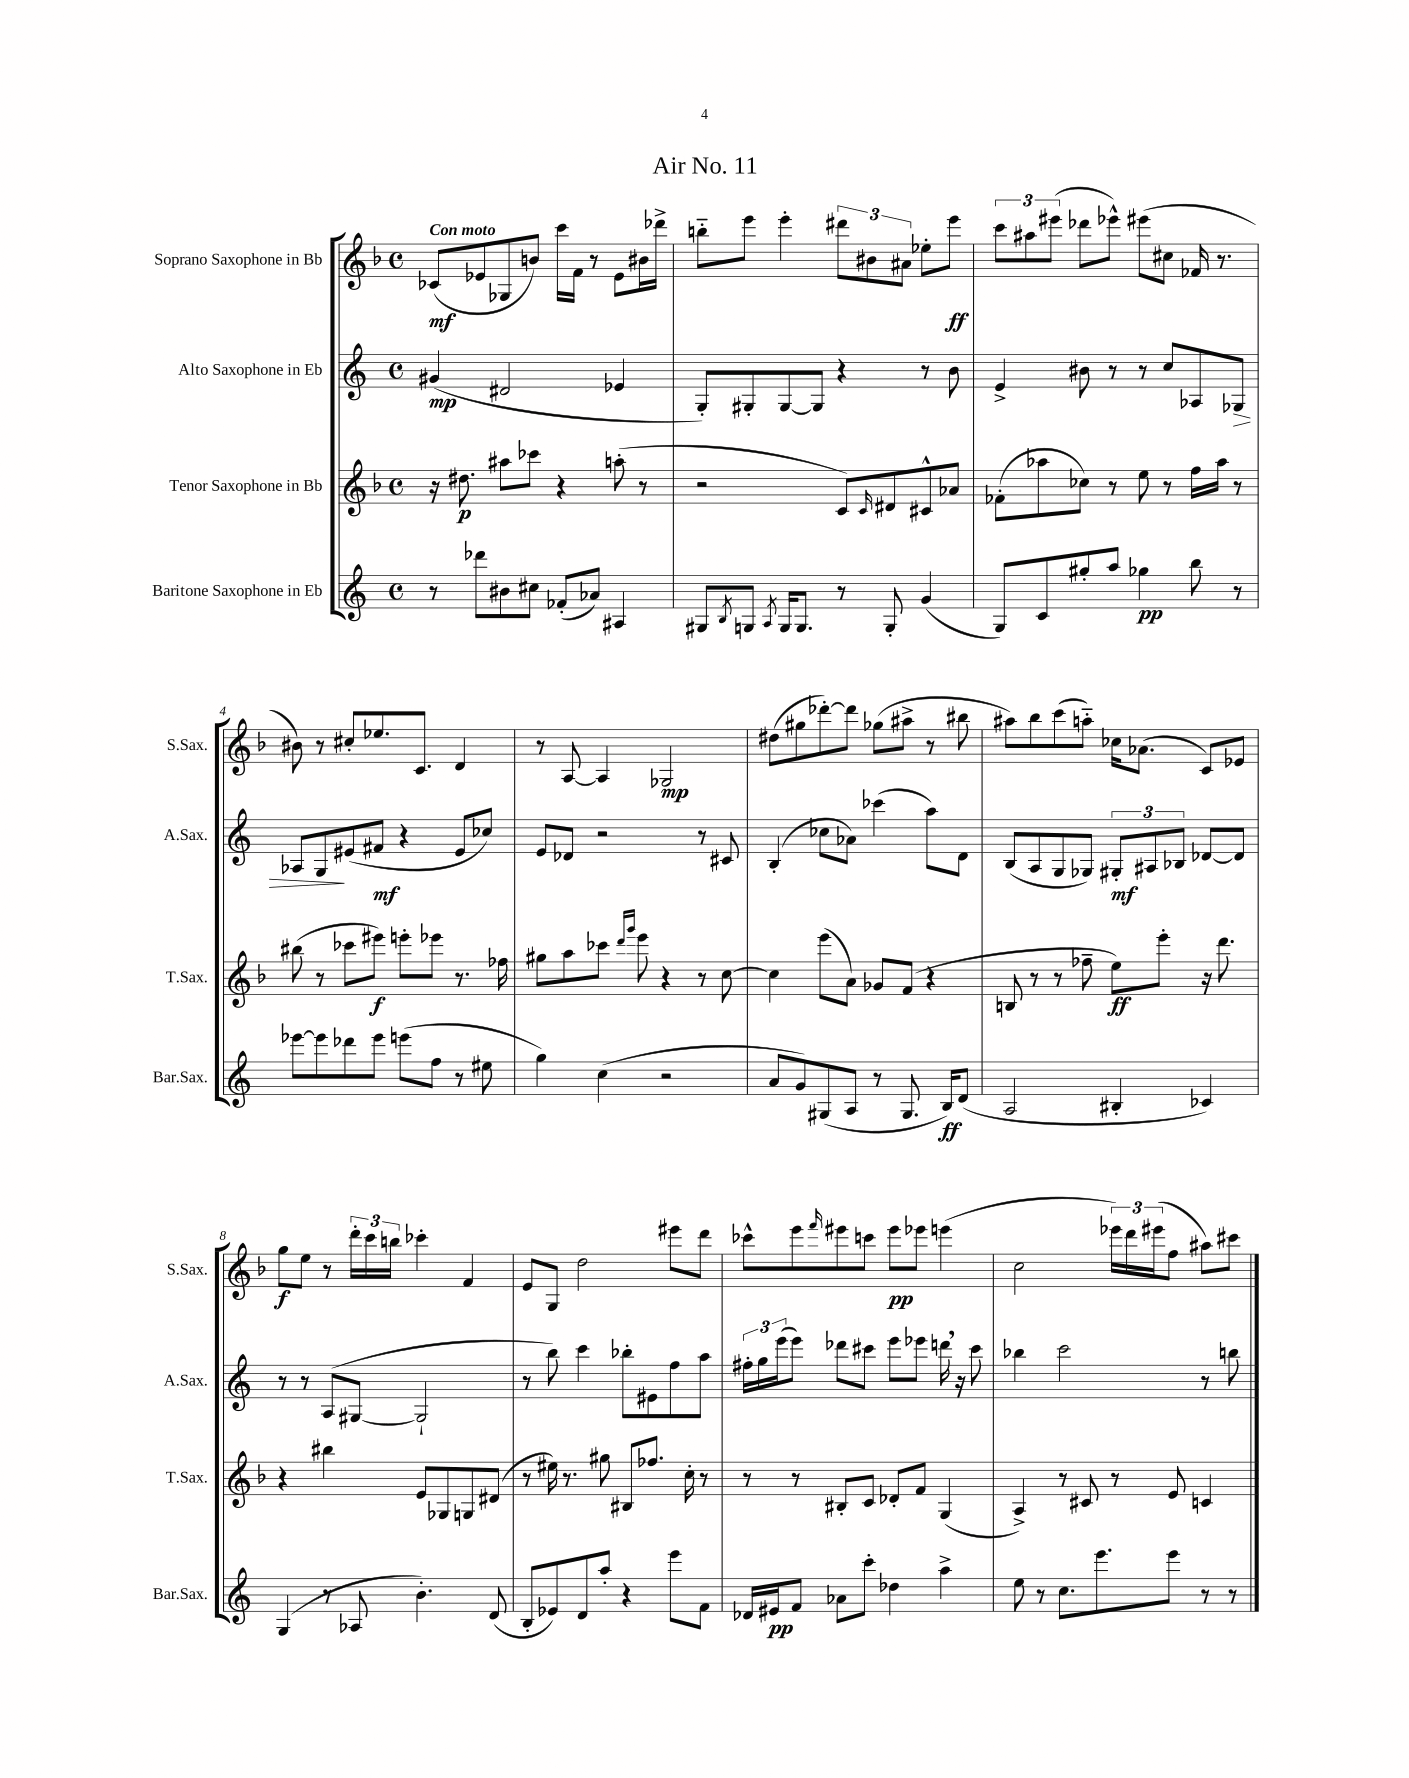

**kern	**kern	**kern	**kern
*staff4	*staff3	*staff2	*staff1
*clefG2	*clefG2	*clefG2	*clefG2
*k[]	*k[b-]	*k[]	*k[b-]
*M4/4	*M4/4	*M4/4	*M4/4
*met(c)	*met(c)	*met(c)	*met(c)
8r	16r	(4g#/	(8c-/L
.	8.dd#\	.	.
8ddd-\L	.	.	8e-/
8b#\	8aa#\L	2d#/	8G-/
8cc#\J	8ccc-\J	.	8b/J)
(8f-'/L	4r	.	16ccc\LL
.	.	.	16f\JJ
8a-/J)	.	.	8r
4A#/	(8aa'\	4e-/	8e-\L
.	8r	.	16b#\L
.	.	.	16ddd-^\JJ
=	=	=	=
8G#/L	2r	8G'/L)	8bb'~\L
8qB/	.	.	.
8G/J	.	8G#'/	8eee\J
8qA/	.	.	.
16G/LK	.	[8G#/	4eee'\
8.G/J	.	.	.
.	.	8G#/]J	.
8r	8c/L)	4r	12ddd#\L
.	.	.	12b#\
.	16qqc/	.	.
8G'/	8d#/	.	.
.	.	.	12a#\J
(4g/	8c#^^/	8r	8ee-'\L
.	8a-/J	8b\	8eee\J
=	=	=	=
8G/L)	(8f-'\L	4e^/	12ccc\L
.	.	.	12aa#\
8c/	8aa-\	.	.
.	.	.	(12eee#\J
8gg#'/	8cc-\J)	8b#\	8ddd-\L
8aa/J	8r	8r	8eee-^^\J)
4gg-\	8ee\	8r	(8eee#\L
.	8r	8cc/L	8cc#\J
8bb\	16ff\LL	8A-/	16f-/
.	16aa-\JJ	.	8.r
8r	8r	8G-/J	.
=	=	=	=
[8eee-\L	(8bb#\	8A-/L	8b#\)
8eee-\]	8r	8G/	8r
8ddd-\	8ccc-\L	(8e#/	8cc#'/L
8eee-\J	8eee#\J)	8f#/J	8.ee-/
(8eee\L	8eee'\L	4r	.
.	.	.	8.c/J
8ff\J	8eee-\J	.	.
8r	8.r	8e#/L	4d/
8ee#\	.	8cc-/J)	.
.	16ff-\	.	.
=	=	=	=
4gg\)	8gg#\L	8e/L	8r
.	8aa\	8d-/J	[8A/
(4cc\	8ccc-\J	2r	4A/]
.	16qqddd/LL	.	.
.	16qqggg/JJ	.	.
.	8eee\	.	.
2r	4r	.	2G-/
.	8r	8r	.
.	[8cc\	8c#/	.
=	=	=	=
8a/L	4cc\]	(4B'/	(8dd#\L
8g/)	.	.	8gg#\
(8G#/	(8eee\L	8cc-\L	[8ddd-'\)
8A/J	8a\J)	8a-\J)	8ddd-\]J
8r	8g-/L	(4ccc-\	(8gg-\L
8.G#/	(8f/J	.	8aa#^\J
.	4r	8aa\L)	8r
16B/LK)	.	.	.
(8d/J	.	8d\J	8bb#\
=	=	=	=
2A/	8B/	(8B/L	8aa#\L)
.	8r	8A/	8bb-\
.	8r	8G/	(8ccc\
.	8ff-~\	8G-/J)	8aa'~\J)
4B#'/	8ee\L)	12G#'/L	16cc-\LK
.	.	.	(8.a-\J
.	.	12A#/	.
.	8eee'\J	.	.
.	.	12B-/J	.
4c-/)	16r	[8d-/L	8c/L)
.	8.ddd\	.	.
.	.	8d-/]J	8e-/J
=	=	=	=
(4G/	4r	8r	8gg\L
.	.	8r	8ee\J
8r	4bb#\	(8A/L	8r
8A-/	.	[8G#/J	24ddd'\LL
.	.	.	24ccc\
.	.	.	24bb\JJ
4.b'\)	8e/L	2G#`/]	4ccc-'\
.	8G-/	.	.
.	8G/	.	4f/
(8d/	(8d#/J	.	.
=	=	=	=
8B'/L	8r	8r	8e/L
8e-/)	16ee#\)	8bb\)	8G/J
.	8.r	.	.
8d/	.	4ccc\	2dd\
8aa'/J	8gg#\	.	.
4r	8B#/L	8bb-'\L	.
.	8.ff-/J	8e#\	.
8eee\L	.	8ff\	8eee#\L
.	16cc'\	.	.
8f\J	8r	8aa\J	8ddd\J
=	=	=	=
16d-/LL	8r	24ff#'\LL	8ccc-^^\L
.	.	24gg\	.
16e#/J	.	.	.
.	.	(24eee\J	.
8f/J	8r	8eee\J)	8eee\
.	.	.	16qqfff/
8a-\L	8B#'/L	8ddd-\L	8eee#\
8ccc'\J	8c/J	8ccc#\J	8ccc\J
4dd-\	8d-'/L	8eee\L	8eee#\L
.	8f/J	8eee-\J	8eee-\J
4aa^\	(4G/	16ddd\	(4eee\
.	.	16r	.
.	.	8ccc#\	.
=	=	=	=
8ee\	4A^/)	4bb-\	2cc\
8r	.	.	.
8.cc\L	8r	2ccc\	.
.	8c#/	.	.
8.eee\	.	.	.
.	8r	.	24eee-\LL)
.	.	.	24ddd\
.	.	.	(24eee#\J
8eee\J	8e/	.	8ff\J
8r	4c/	8r	8aa#\L)
8r	.	8bb\	8ccc#\J
==	==	==	==
*-	*-	*-	*-
